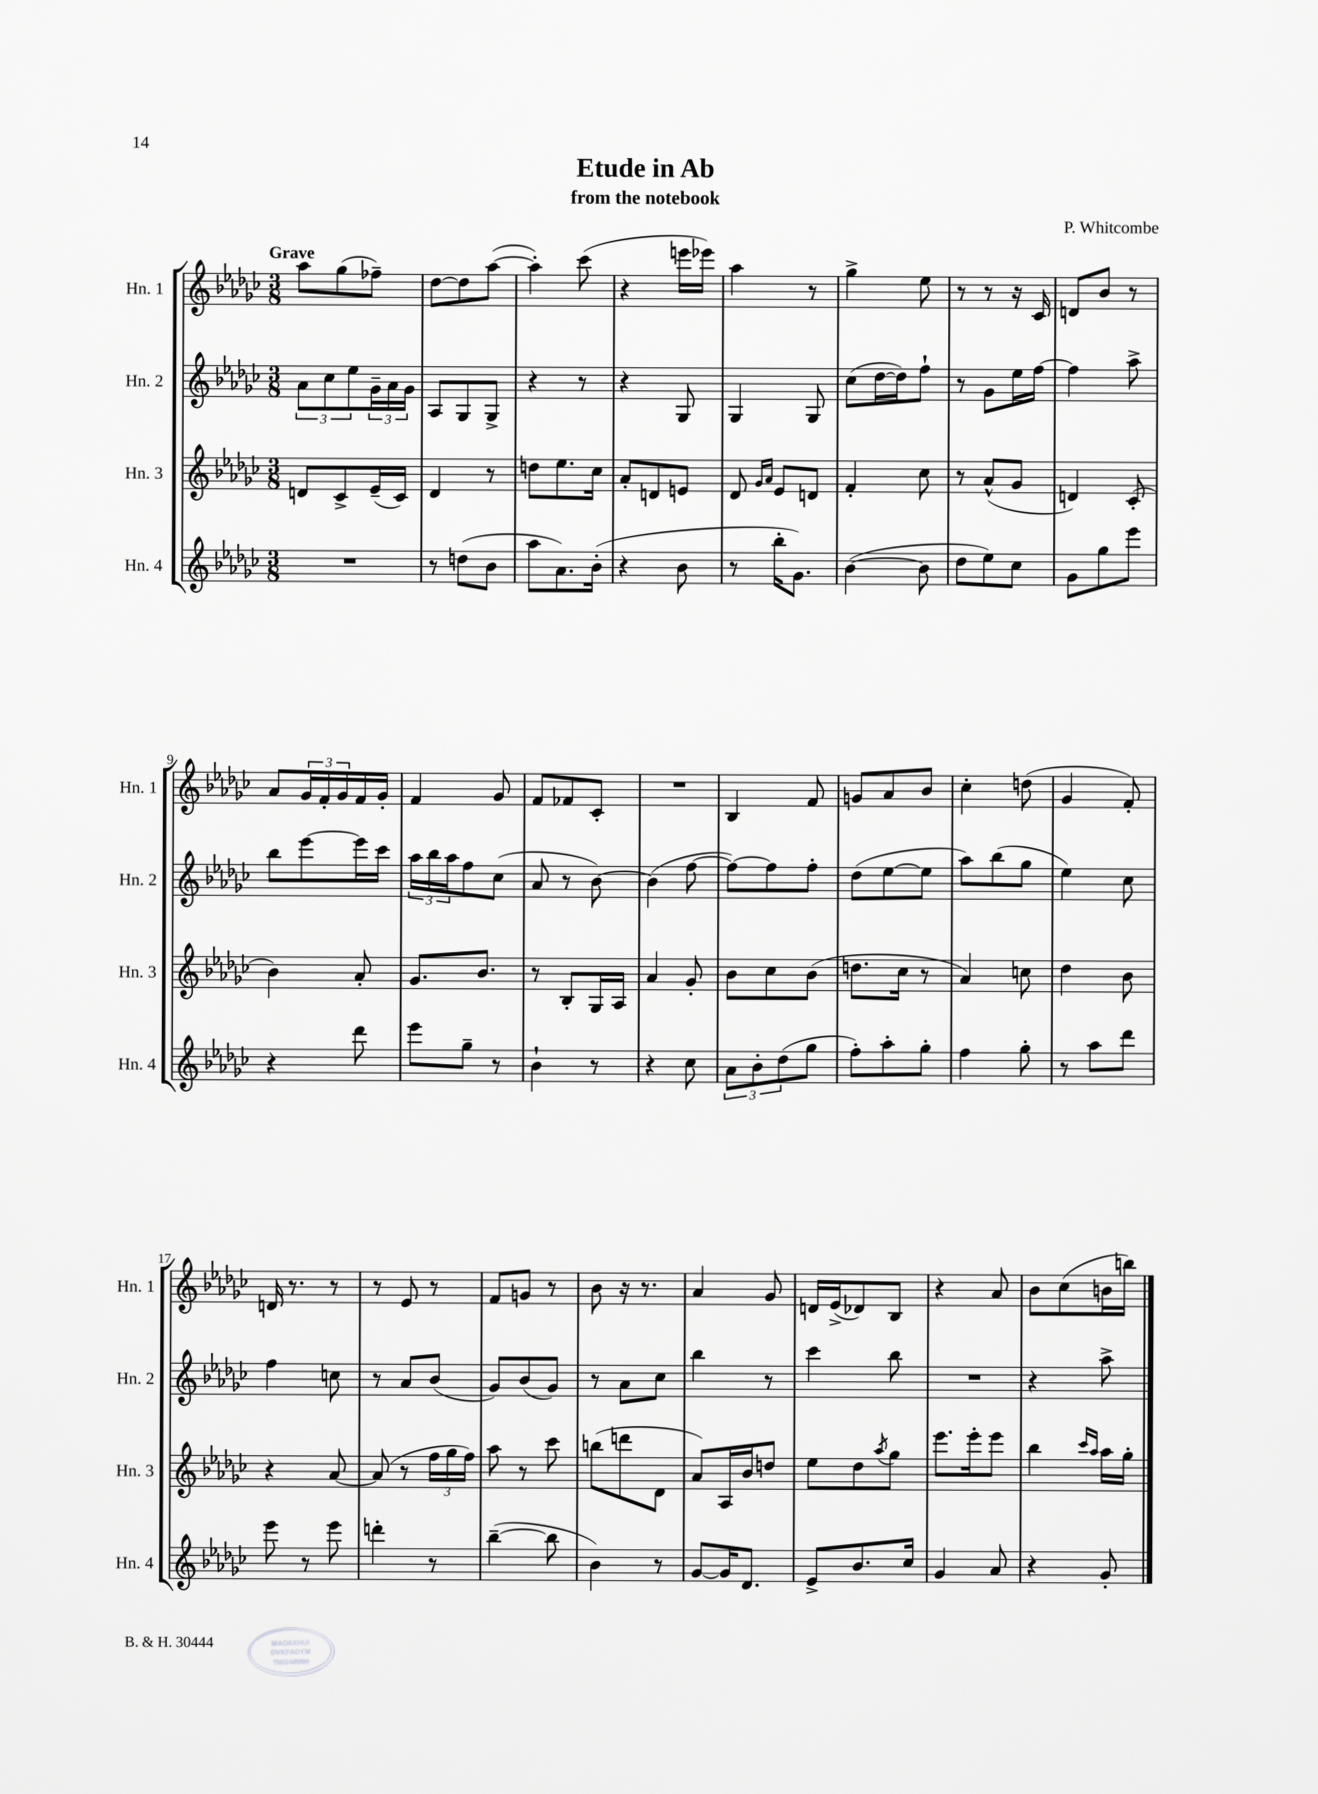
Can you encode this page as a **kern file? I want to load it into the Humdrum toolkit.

**kern	**kern	**kern	**kern
*part4	*part3	*part2	*part1
*staff4	*staff3	*staff2	*staff1
*I"Hn. 4	*I"Hn. 3	*I"Hn. 2	*I"Hn. 1
*I'Hn. 4	*I'Hn. 3	*I'Hn. 2	*I'Hn. 1
*clefG2	*clefG2	*clefG2	*clefG2
*k[b-e-a-d-g-c-]	*k[b-e-a-d-g-c-]	*k[b-e-a-d-g-c-]	*k[b-e-a-d-g-c-]
*M3/8	*M3/8	*M3/8	*M3/8
=1	=1	=1	=1
!	!	!	!LO:TX:a:B:t=Grave
4.r	8dn/L	12a-\L	8aa-\L
.	.	12cc-\	.
.	8c-^/	.	(8gg-\
.	.	12ee-\	.
.	(16e-~/L	24g-~\L	8ff-X~\J)
.	.	24a-\	.
.	16c-/JJ)	.	.
.	.	24g-\JJ	.
=2	=2	=2	=2
8r	4d-/	8A-/L	[8dd-\L
(8ddn\L	.	8G-/	8dd-\]
8b-\J	8r	8G-^/J	([8aa-\J
=3	=3	=3	=3
8aa-\L	8ddn\L	4r	4aa-'\])
8.a-\)	8.ee-\	.	.
.	.	8r	(8ccc-\
(16b-'\Jk	16cc-\Jk	.	.
=4	=4	=4	=4
4r	8a-'/L	4r	4r
.	8dn/	.	.
8b-\	8en/J	8G-/	16eeen\LL
.	.	.	16eee-X\JJ)
=5	=5	=5	=5
8r	8d-/	4G-/	4aa-\
.	16qqg-/LL	.	.
.	16qqa-/JJ	.	.
16bb-'\KL	8e-/L	.	.
8.g-\J)	.	.	.
.	8dn/J	8G-/	8r
=6	=6	=6	=6
([4b-\	4f'/	(8cc-\L	4gg-^\
.	.	[16dd-\L	.
.	.	16dd-\J])	.
8b-\]	8cc-\	8ff`\J	8ee-\
=7	=7	=7	=7
8dd-\L	8r	8r	8r
8ee-\)	(8a-^^/L	8g-\L	8r
8cc-\J	8g-/J	16ee-\L	16r
.	.	[16ff\JJ	16c-/
=8	=8	=8	=8
8g-\L	4dn/)	4ff\]	8dn/L
8gg-\	.	.	8b-/J
8eee-\J	(8c-'/	8aa-^\	8r
!!LO:LB:g=z
=9	=9	=9	=9
4r	4b-\)	8bb-\L	8a-/L
.	.	[8eee-\	24g-/L
.	.	.	24f'/
.	.	.	24g-/
8ddd-\	8a-'/	16eee-\L]	16f/
.	.	16ccc-\JJ	16g-'/JJ
=10	=10	=10	=10
8eee-\L	8.g-/L	24aa-\LL	4f/
.	.	24bb-\	.
.	.	24aa-\J	.
8gg-~\J	.	8ff\	.
.	8.b-/J	.	.
8r	.	(8cc-\J	8g-/
=11	=11	=11	=11
4b-`\	8r	8a-/	8f/L
.	8B-'/L	8r	8f-X/
8r	16G-/L	[8b-\)	8c-'/J
.	16A-/JJ	.	.
=12	=12	=12	=12
4r	4a-/	(4b-\]	4.r
8cc-\	8g-'/	[8ff\	.
=13	=13	=13	=13
12a-\L	8b-\L	8ff\L_)	4B-/
12b-'\	.	.	.
.	8cc-\	8ff\]	.
(12dd-\	.	.	.
8gg-\J	(8b-\J	8ff'\J	8f/
=14	=14	=14	=14
8ff'\L)	8.ddn\L	(8dd-\L	8gn/L
8aa-'\	.	[8ee-\	8a-/
.	16cc-\Jk	.	.
8gg-'\J	8r	8ee-\J]	8b-/J
=15	=15	=15	=15
4ff\	4a-/)	8aa-\L)	4cc-'\
.	.	(8bb-\	.
8gg-'\	8ccn\	8gg-\J	(8ddn\
=16	=16	=16	=16
8r	4dd-\	4ee-\)	4g-/
8aa-\L	.	.	.
8ddd-\J	8b-\	8cc-\	8f'/)
!!LO:LB:g=z
=17	=17	=17	=17
8eee-\	4r	4ff\	16dn/
.	.	.	8.r
8r	.	.	.
8eee-\	[8a-/	8ccn\	8r
=18	=18	=18	=18
4dddn'\	(8a-/]	8r	8r
.	8r	8a-/L	8e-/
8r	24ff\LL	(8b-/J	8r
.	24gg-\	.	.
.	24ff\JJ)	.	.
=19	=19	=19	=19
([4bb-~\	8aa-\	8g-/L)	8f/L
.	8r	(8b-/	8gn/J
8bb-\]	8ccc-\	8g-/J)	8r
=20	=20	=20	=20
4b-\)	(8bbn\L	8r	8b-\
.	8dddn\	8a-\L	16r
.	.	.	8.r
8r	8d-\J	8cc-\J	.
=21	=21	=21	=21
[8g-/L	8a-/L)	4bb-\	4a-/
16g-/K]	16A-/L	.	.
8.d-/J	16b-/J	.	.
.	8ddn/J	8r	8g-/
=22	=22	=22	=22
8e-^/L	8ee-\L	4ccc-\	16dn/LL
.	.	.	(16e-^/J
8.b-/	8dd-\	.	8d-X/)
.	8qaa-/	.	.
.	8gg-\J	8bb-\	8B-/J
16cc-/Jk	.	.	.
=23	=23	=23	=23
4g-/	8.eee-\L	4.r	4r
.	16eee-'\k	.	.
8a-/	8eee-\J	.	8a-/
=24	=24	=24	=24
4r	4bb-\	4r	8b-\L
.	.	.	(8cc-\
.	16qqccc-/LL	.	.
.	16qqaa-/JJ	.	.
8g-'/	16aa-\LL	8aa-^\	16bn\L
.	16gg-'\JJ	.	16bbn\JJ)
==	==	==	==
*-	*-	*-	*-
